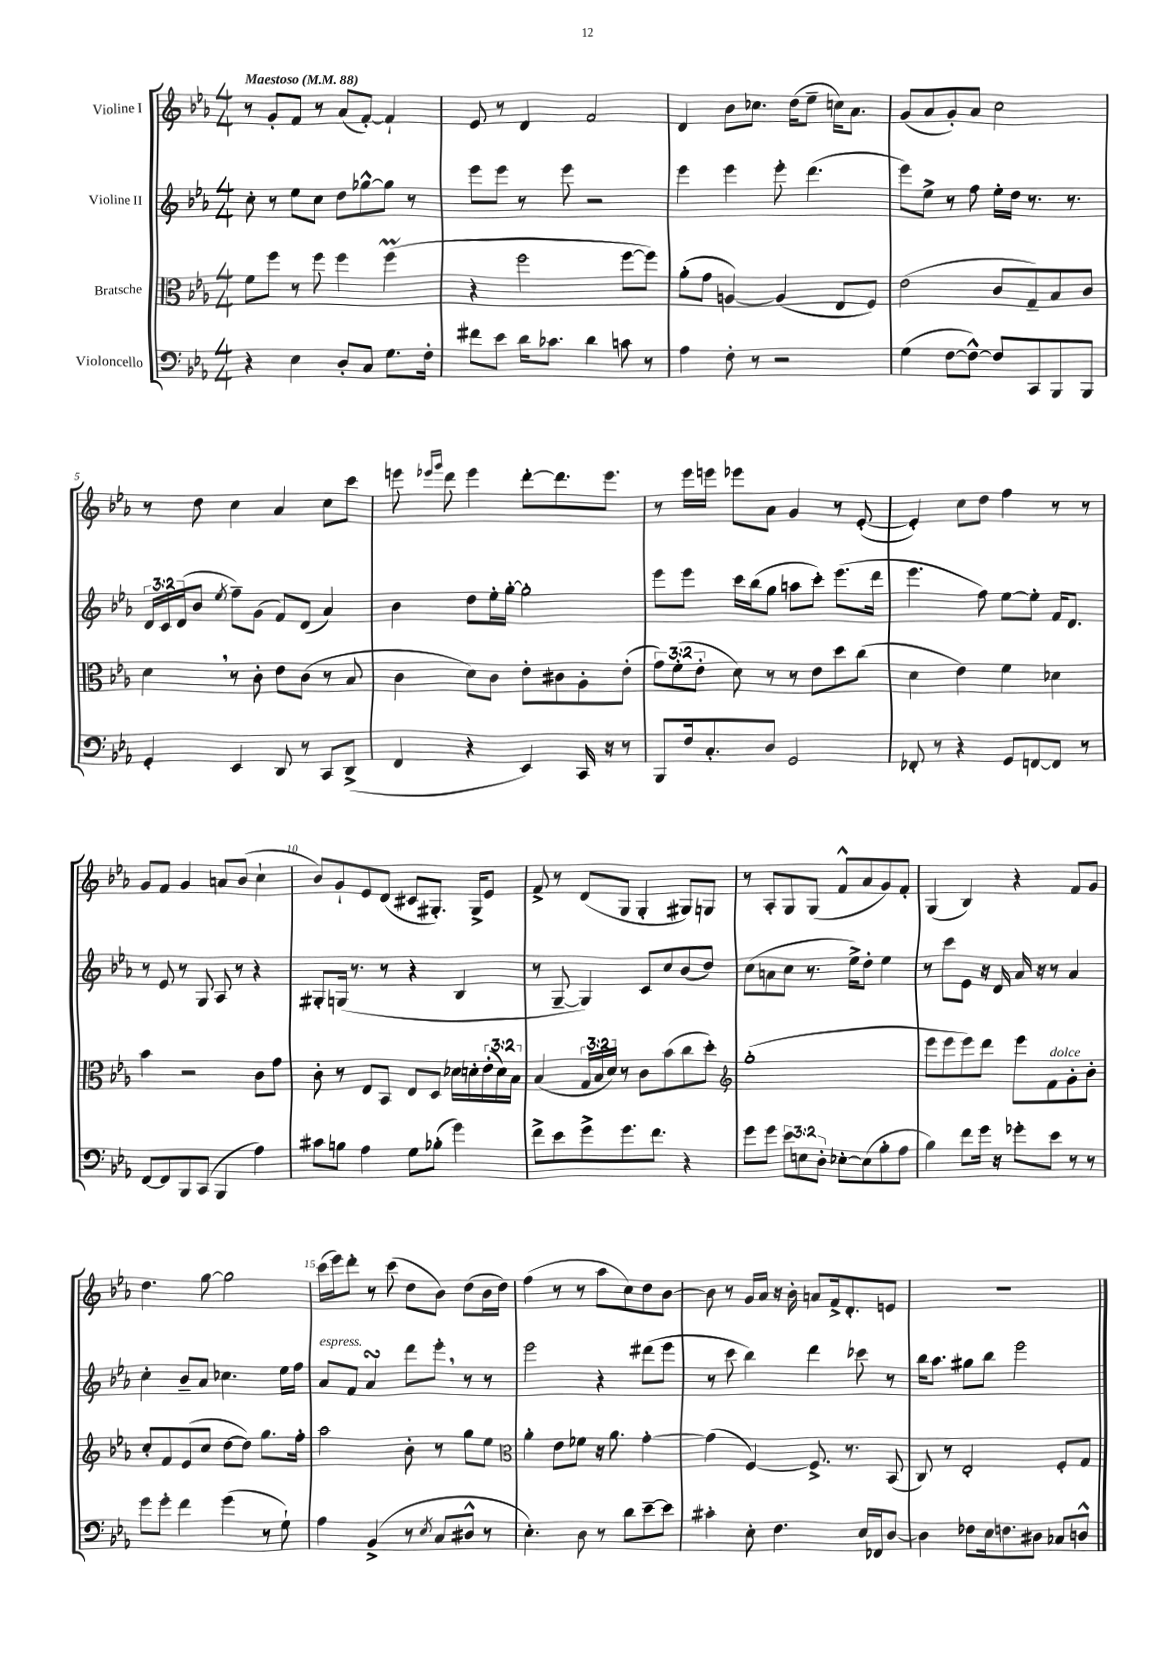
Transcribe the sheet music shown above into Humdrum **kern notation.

**kern	**kern	**kern	**kern
*staff4	*staff3	*staff2	*staff1
*clefF4	*clefC3	*clefG2	*clefG2
*k[b-e-a-]	*k[b-e-a-]	*k[b-e-a-]	*k[b-e-a-]
*M4/4	*M4/4	*M4/4	*M4/4
*MM88	*MM88	*MM88	*MM88
4r	8f\L	8cc'\	8r
.	8ff\J	8r	8g'/L
4E-\	8r	8ee-\L	8f/J
.	8ff\	8cc\J	8r
8D'/L	4ff\	8dd\L	(8a-/L
8C/J	.	[8gg-^^\	[8f'/J)
8.G\L	(4ff\	8gg-\]J	4f`/]
.	.	8r	.
16F'\Jk	.	.	.
=	=	=	=
8f#\L	4r	8eee-\L	8e-/
8e-\J	.	8eee-\J	8r
16d\LK	2ff\	8r	4d/
8.c-\J	.	.	.
.	.	8eee-\	.
4d\	.	2r	2f/
8c\	[8ff\L	.	.
8r	8ff\]J)	.	.
=	=	=	=
4A-\	(8a-'\L	4eee-\	4d/
.	8g\J	.	.
8F'\	[4A/)	4eee-\	8b-\L
8r	.	.	8.cc-\J
2r	(4A/]	8eee-'\	.
.	.	.	(16dd\LK
.	.	(4.ddd\	8ee-~\J
.	8E-/L	.	16cc\LK)
.	.	.	8.a-\J
.	8F/J)	.	.
=	=	=	=
(4G\	(2e-\	8eee-\L)	(8g/L
.	.	8ee-^\J	8a-/
[8F\L	.	8r	8g'/)
8F^^\_J)	.	8ff\	8a-/J
8F/]L	8c/L	16ee-'\LL	2cc\
.	.	16dd\JJ	.
8CC/	8G~/)	8.r	.
8BBB-/	8B-/	.	.
.	.	8.r	.
8BBB-/J	8c/J	.	.
=	=	=	=
4GG'/	4d\	24d/LL	8r
.	.	24c/	.
.	.	(24d/J	.
.	.	8b-/J	8dd\
.	.	8qee-/	.
4EE-/	8r	8ff~\L)	4cc\
.	8c'\	(8g\J	.
8DD/	8e-\L	8f/L)	4a-/
8r	(8c\J	(8d/J	.
8CC/L	8r	4a-/)	8cc\L
(8DD^/J	8B-/	.	8ccc\J
=	=	=	=
4FF/	4c\	4b-\	8eee\
.	.	.	16qqeee-/LL
.	.	.	16qqggg/JJ
.	.	.	8ddd\
4r	8d\L)	8dd\L	4eee-\
.	8c\J	16ee-'\L	.
.	.	[16gg'\JJ	.
4EE-/)	8e-'\L	2gg'\]	[8ddd'\L
.	8c#\	.	8.ddd\]
16CC/	8A-'\	.	.
16r	.	.	8.eee-\J
8r	(8e-'\J	.	.
=	=	=	=
8BBB-/L	12g\L)	8eee-\L	8r
.	(12f'\	.	.
16F/k	.	8eee-\J	16eee-\LL
.	12e-'\J	.	.
8.C'/	.	.	16eee\JJ
.	8d\)	16ccc\LL	8eee-\L
.	.	(16bb-\J	.
8D/J	8r	8gg\J	8a-\J
2GG/	8r	8aa\L	4g/
.	8e-\L	8ccc'\J)	.
.	8dd\	(8.eee-\L	8r
.	(8cc\J	.	([8e-'/
.	.	16ddd\Jk	.
=	=	=	=
8FF-'/	4d\	4.eee-\	4e-'/])
8r	.	.	.
4r	4e-\)	.	8cc\L
.	.	8ff\)	8dd\J
8GG/L	4f\	[8ee-\L	4ff\
[8FF/	.	8ee-'\]J	.
8FF/]J	4d-\	16f/LK	8r
.	.	8.d/J	.
8r	.	.	8r
=	=	=	=
[8FF/L	4b-\	8r	8g/L
8FF/]	.	8e-/	8f/J
8BBB-/	2r	8r	4g/
(8CC/J	.	8G/	.
4BBB-/	.	8A-/	8a/L
.	.	8r	(8b-/J
4A-\)	8c\L	4r	4cc`\
.	8g\J	.	.
=	=	=	=
8c#\L	8c'\	8G#'/L	8b-/L)
8B\J	8r	(16G/Jk	8g`/
.	.	8.r	.
4A-\	8E-/L	.	8e-/
.	8BB-/J	8r	(8d/J
8G\L	8E-/L	4r	8c#/L
(8B-'\J	8D/J	.	8.G#'/J)
4g\)	16d-\LL	4B-/	.
.	16d'\	.	16G#^/LK
.	(24e-'\	.	8e-/J
.	24d\)	.	.
.	24B-\JJ	.	.
=	=	=	=
8f^\L	(4B-/	8r	8f^/
8e-\	.	[8G~/	8r
8g^\	24G/LL	4G/])	(8d/L
.	24B-/	.	.
.	24d/JJ)	.	.
8.g\	8r	.	8G/J
.	8c\L	8c/L	4G'/
8.f\J	.	.	.
.	(8b-\	8cc/	.
4r	8cc\	(8b-/	8G#/L)
.	8dd'\J)	8dd/J)	8G/J
=	=	=	=
*	*clefG2	*	*
8g\L	(1gg'	(8cc\L	8r
8g\J	.	8a\	8A-'/L
12e-\L	.	8cc\J	8G/
12E\	.	.	.
.	.	8.r	(8G/J
12D'\J	.	.	.
[8E-'\L	.	.	8f^^/L
.	.	16ee-^\LK)	.
(8E-\]	.	8dd'\J	8a-/
8B-'\	.	4ee-\	8g/)
8A-\J	.	.	8f'/J
=	=	=	=
4B-\)	8eee-\L	8r	(4G/
.	8eee-\	8ccc\L	.
8f\L	8eee-\)	8e-\J	4B-/)
16g\Jk	8ddd\J	16r	.
16r	.	16d/	.
8g-'\L	8eee-\L	16a-/	4r
.	.	16r	.
8e-\J	8f\	8r	.
8r	8g'\	4a-/	8f/L
8r	8b-'\J	.	8g/J
=	=	=	=
8g\L	8cc'/L	4cc'\	4.dd\
8g'\J	8f/	.	.
4f\	(8e-/	8b-~/L	.
.	8cc/J	8a-/J	[8gg\
(4g\	[8dd\L	4.cc-\	2gg\]
.	8dd\]J)	.	.
8r	8.gg\L	.	.
8G`\)	.	16ee-\LL	.
.	16ff'\Jk	16ff\JJ	.
=	=	=	=
4A-\	2aa-\	8a-/L	(16ccc\LL
.	.	.	16eee-\J)
.	.	8f/J	8ddd'\J
(4BB-^/	.	4a-/	8r
.	.	.	(8ccc\
8r	8b-'\	8ddd\L	8dd\L
8qE-/	.	.	.
8C/L	8r	8eee-'\J	8b-\J)
8D#^^/J	8gg\L	8r	(8dd\L
8r	8ee-\J	8r	16b-\L
.	.	.	16dd\JJ)
=	=	=	=
*	*clefC3	*	*
4.E-'\)	4a-'\	2eee-\	(4ff\
.	8e-\L	.	8r
8D\	8f-\J	.	8r
8r	16r	4r	8aa-\L
.	8.a-\	.	.
8d\L	.	.	8cc\)
[8e-~\	[4g'\	(8ddd#\L	8dd\
8e-\]J	.	8eee-\J	[8b-\J
=	=	=	=
4c#'\	(4g\]	8r	8b-\]
.	.	8ccc\	8r
8E-'\	[4F/)	4bb-\)	16g/LL
.	.	.	16a-/JJ
4.F\	.	.	16r
.	.	.	16b-'\
.	8.F^/]	4ddd\	8a/L
.	.	.	16f^/k
.	8.r	.	8.d'/
16E-/LL	.	8ccc-\	.
16FF-/J	.	.	.
[8D/J	(8BB-/	8r	8e/J
=	=	=	=
4D\]	8C/)	16bb-\LK	1r
.	.	8.aa-\J	.
.	8r	.	.
8F-\L	2E-'/	8gg#\L	.
16E-\k	.	8bb-\J	.
8.F\	.	.	.
.	.	2eee-\	.
8D#\J	.	.	.
8C-/L	8F'/L	.	.
8D^^/J	8G/J	.	.
==	==	==	==
*-	*-	*-	*-
